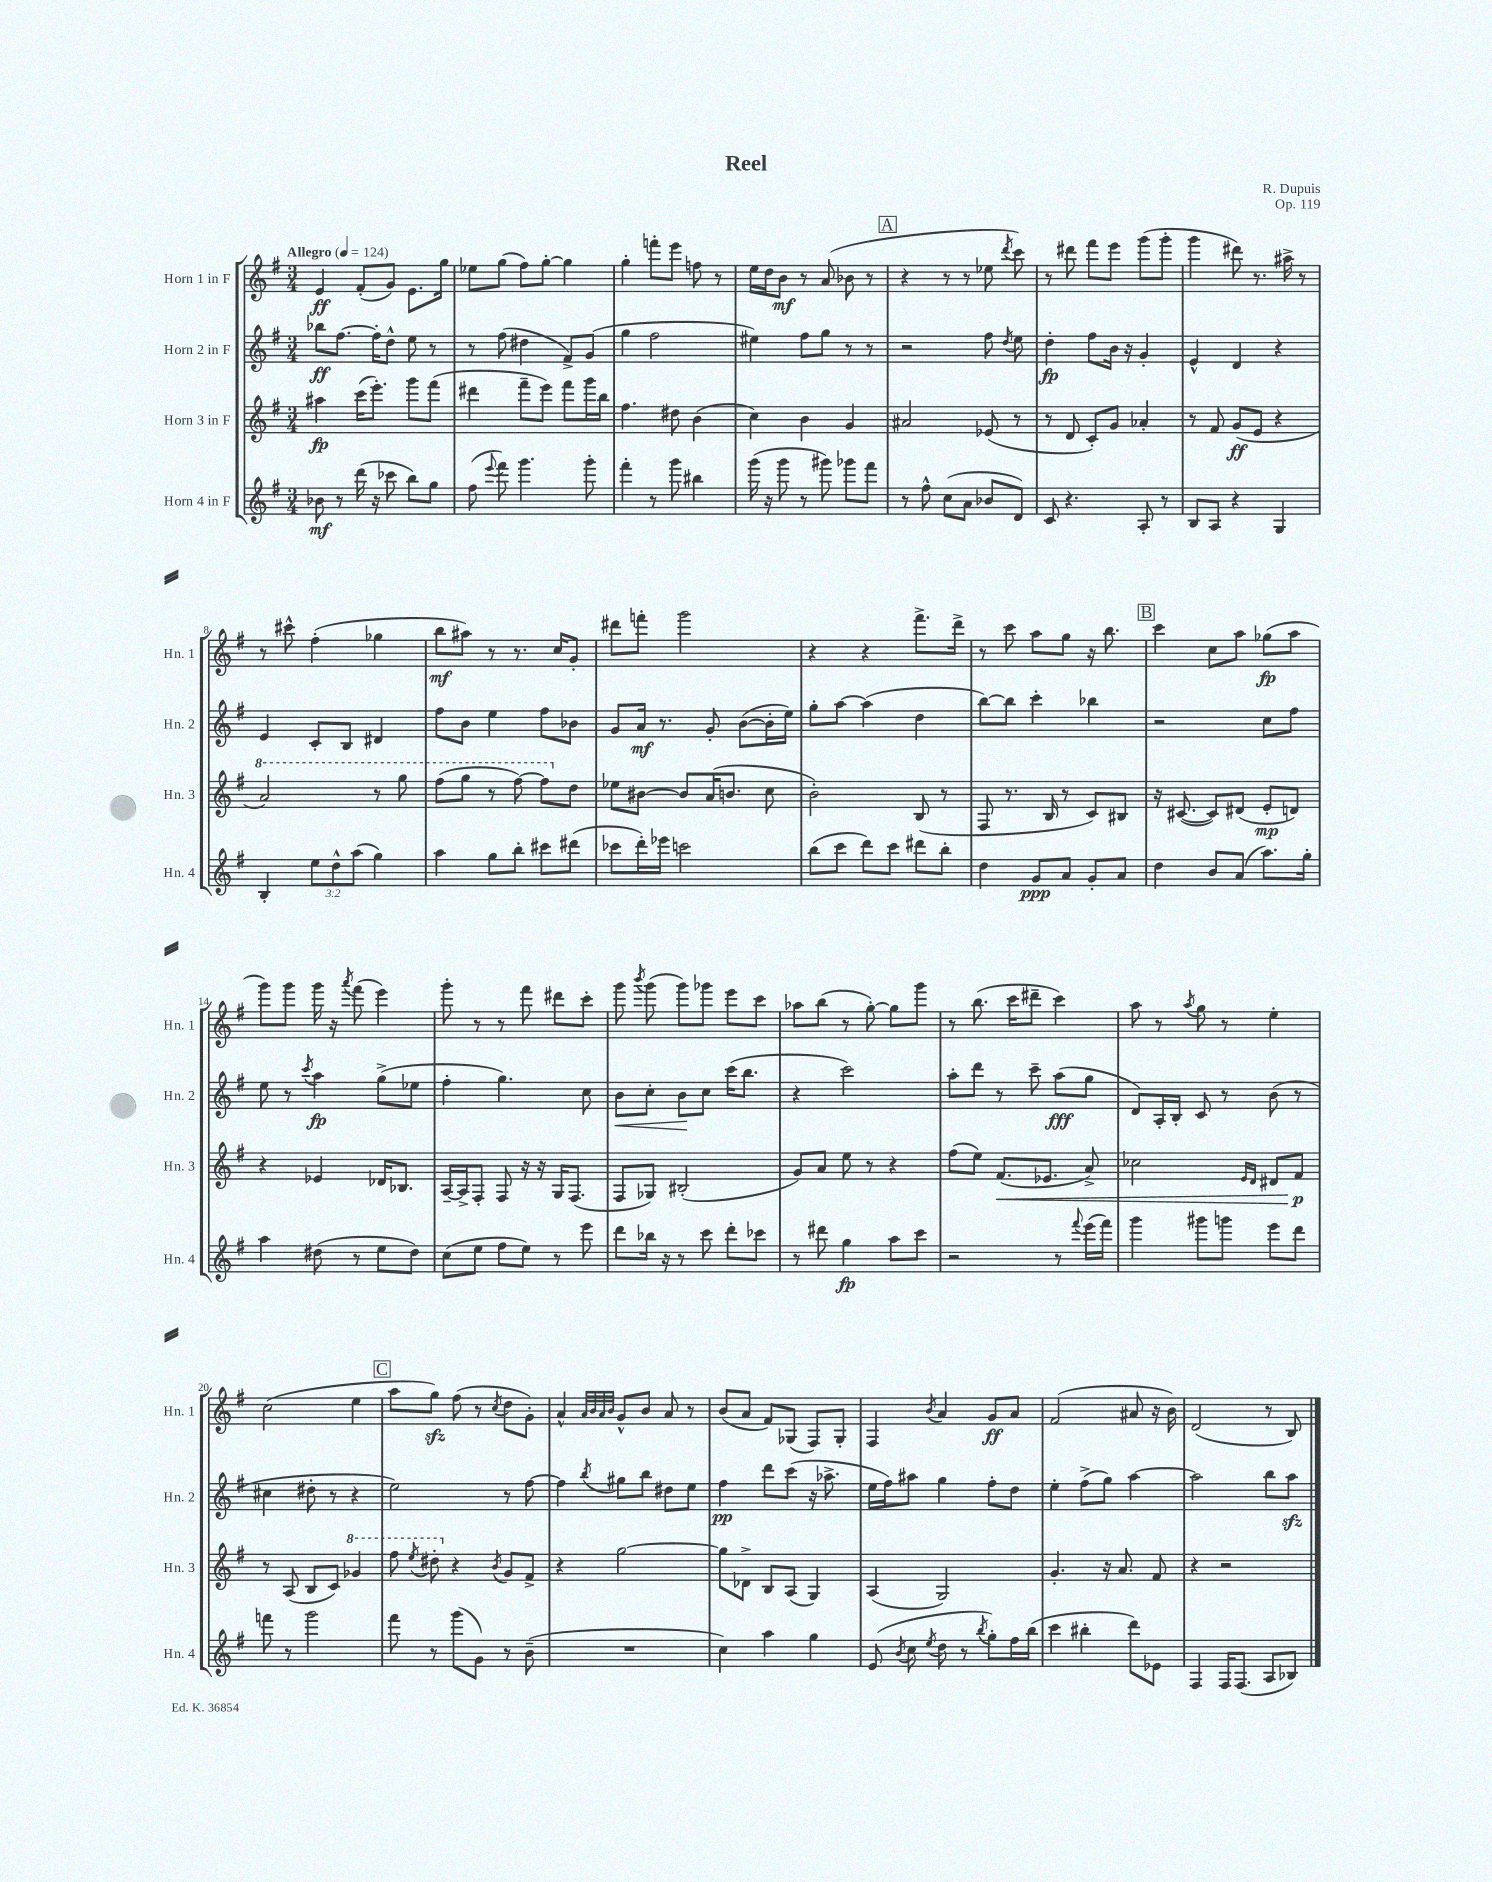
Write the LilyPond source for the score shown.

\header { title = "Reel" composer = "R. Dupuis" opus = "Op. 119" }
<<
\new StaffGroup <<
\new Staff = "s0" \with { instrumentName = "Horn 1 in F" shortInstrumentName = "Hn. 1" } {
    \clef treble \key g \major \numericTimeSignature \time 3/4 \tempo "Allegro" 4 = 124
    \autoBeamOff e'4\ff fis'8[-.( g'8]) e'8.[ g''16] |
    ees''8[ g''8]( fis''8[) g''8]~-. g''4 |
    g''4-. f'''8[-. e'''8] f''8 r8 |
    e''16[ d''16 b'8]\mf r8 a'8( bes'8 r8 |
    \mark \markup { \box "A" } r4 r8 r8 ees''8 \acciaccatura { d'''8 } c'''8) |
    r8 dis'''8 fis'''8[ e'''8] g'''8[( g'''8]-. |
    g'''4 dis'''8) r8. ais''16-> r8 |
    r8 cis'''8-^ fis''4-.( ges''4 |
    b''8[\mf ais''8]) r8 r8. c''16[ g'8]-. |
    dis'''8[ f'''8]-. g'''2 |
    r4 r4 fis'''8.[-> d'''16]-> |
    r8 c'''8 a''8[ g''8] r16 b''8. |
    \mark \markup { \box "B" } c'''4 c''8[ a''8] ges''8[\fp( a''8] |
    g'''8[) g'''8] g'''16 r16 \acciaccatura { a'''8 } fis'''8( e'''4) |
    g'''8-. r8 r8 fis'''8 dis'''8[ c'''8]-. |
    g'''8 \acciaccatura { b'''8 } g'''8( g'''8[) ges'''8] e'''8[ c'''8] |
    aes''8[ b''8]( r8 g''8~-.) g''8[ g'''8] |
    r8 b''8.( c'''16[ dis'''8]-- c'''4) |
    a''8 r8 \acciaccatura { a''8 } g''8 r8 e''4-. |
    c''2( e''4 |
    \mark \markup { \box "C" } a''8[ g''8]\sfz) fis''8( r8 \acciaccatura { c''8 } d''8[ g'8]-.) |
    a'4-^ \grace { a'32[ b'32 a'32 b'32] } g'8[-^ b'8] a'8 r8 |
    b'8[( a'8] fis'8[) ges8]( fis8[) ges8]-. |
    fis4 \acciaccatura { b'8 } a'4 g'8[\ff a'8] |
    fis'2( ais'8 r16 b'16) |
    d'2( r8 b8) \bar "|." |
}
\new Staff = "s1" \with { instrumentName = "Horn 2 in F" shortInstrumentName = "Hn. 2" } {
    \clef treble \key g \major \numericTimeSignature \time 3/4
    \autoBeamOff bes''8[\ff fis''8.]~ fis''16[-. d''8]-^ e''8 r8 |
    r8 fis''8( dis''4 fis'8[->) g'8]( |
    g''4 fis''2 |
    eis''4) fis''8[ g''8] r8 r8 |
    \mark \markup { \box "A" } r2 fis''8 \acciaccatura { d''8 } e''8 |
    d''4-.\fp fis''8[ b'16] r16 g'4-. |
    e'4-^ d'4 r4 |
    e'4 c'8[-. b8] dis'4 |
    fis''8[ b'8] e''4 fis''8[ bes'8] |
    g'8[ a'16]\mf r8. g'8-. b'8[~( b'16-. e''16]) |
    g''8[-. a''8]~ a''4( d''4 |
    b''8[~) b''8] c'''4-. bes''4 |
    \mark \markup { \box "B" } r2 c''8[ fis''8] |
    e''8 r8 \acciaccatura { c'''8 } a''4\fp g''8[->( ees''8] |
    fis''4-. g''4.) c''8 |
    b'8[\< c''8]-. b'8[\! c''8] c'''16[( b''8.] |
    r4 c'''2) |
    a''8[-. d'''8] r8 c'''8-- a''8[\fff( g''8] |
    d'8[) a16-. b16]-. c'8 r8 b'8( r8 |
    cis''4 dis''8-. r8 r4 |
    \mark \markup { \box "C" } e''2) r8 fis''8~ |
    fis''4 \acciaccatura { b''8 } gis''8[ b''8] dis''8[ e''8] |
    fis''4\pp d'''8[ c'''8]( r16 aes''8.-> |
    e''16[ fis''16) ais''8] g''4 fis''8[-. d''8] |
    e''4-. fis''8[->( g''8]) a''4~ |
    a''2 b''8[ a''8]\sfz \bar "|." |
}
\new Staff = "s2" \with { instrumentName = "Horn 3 in F" shortInstrumentName = "Hn. 3" } {
    \clef treble \key g \major \numericTimeSignature \time 3/4
    \autoBeamOff ais''4\fp c'''16[( e'''8.]-.) g'''8[ fis'''8]( |
    dis'''4 fis'''8[-- e'''8]) fis'''8[ g'''16 b''16] |
    fis''4. dis''8 b'4( |
    c''4) b'4 g'4 |
    \mark \markup { \box "A" } ais'2 ees'8( r8 |
    r8 d'8 c'8[-.) g'8] aes'4-. |
    r8 fis'8 g'8[\ff( e'8] r4 |
    \ottava #1 a''2) r8 g'''8 |
    fis'''8[( g'''8] r8 fis'''8~) fis'''8[ \ottava #0 d''8] |
    ees''8[ bis'8]~ bis'8[ a'16( b'8.] c''8 |
    b'2-.) b8( r8 |
    fis8 r8. b16 r8 c'8[) bis8] |
    \mark \markup { \box "B" } r16 cis'8.~( cis'8[) dis'8]( e'8[-.\mp d'8]) |
    r4 ees'4 des'16[ bes8.] |
    a16[~-- a16-> fis8]-. fis8 r16 r16 g16[ fis8.]( |
    fis8[ ges8]) bis2-.( |
    g'8[) a'8] e''8 r8 r4 |
    fis''8[( e''8]) fis'8.[\<( ees'8.] a'8->) |
    ces''2 \grace { e'16[ d'16] } dis'8[ fis'8]\p\! |
    r8 a8( b8[ c'8]) \ottava #1 ges''4 |
    \mark \markup { \box "C" } fis'''8 \acciaccatura { e'''8 } dis'''8-. \ottava #0 r4 \acciaccatura { b'8 } g'8[ fis'8]-> |
    r4 g''2~ |
    g''8[ des'8]-> b8[ a8]( g4) |
    a4( g2) |
    g'4.-. r16 a'8. fis'8 |
    r4 r2 \bar "|." |
}
\new Staff = "s3" \with { instrumentName = "Horn 4 in F" shortInstrumentName = "Hn. 4" } {
    \clef treble \key g \major \numericTimeSignature \time 3/4 \override Staff.TupletNumber.text = #tuplet-number::calc-fraction-text
    \autoBeamOff bes'8\mf r8 d'''16( r16 ces'''8 b''8[) g''8] |
    fis''8( \appoggiatura { e'''8 } fis'''8) g'''4. g'''8-. |
    fis'''4-. r8 g'''8 bis''4 |
    g'''16( r16 g'''8 r8 gis'''8) ges'''8[ fis'''8] |
    \mark \markup { \box "A" } r8 fis''8-^ c''8[( a'8] bes'8[ d'8]) |
    c'8 r4. a8-. r8 |
    b8[ a8] r4 g4 |
    b4-. \tuplet 3/2 { e''8[ d''8-^ a''8]( } g''4) |
    a''4 g''8[ b''8]-. cis'''8[ dis'''8]( |
    ces'''8[ d'''16-.) ees'''16] c'''2 |
    b''8[( c'''8] d'''8[) c'''8] dis'''8[ b''8]-. |
    d''4 g'8[\ppp a'8] g'8[-. a'8] |
    \mark \markup { \box "B" } d''4 b'8[ a'8]( a''8.[) g''16]-. |
    a''4 dis''8( r8 e''8[ dis''8]) |
    c''8[( e''8] fis''8[ e''8]) r8 e'''8 |
    d'''8[ bes''16] r16 r8 c'''8 d'''8[-. ces'''8] |
    r8 dis'''8 g''4\fp a''8[ c'''8] |
    r2 r8 \appoggiatura { fis'''8 } e'''16[( fis'''16]) |
    g'''4 gis'''8[ g'''8] e'''8[ d'''8] |
    f'''8 r8 g'''2 |
    \mark \markup { \box "C" } fis'''8 r8 g'''8[( g'8]) r8 b'8--( |
    R2. |
    c''4) a''4 g''4 |
    e'8( \acciaccatura { b'8 } c''8 \acciaccatura { e''8 } d''8 r8 \acciaccatura { b''8 } g''8[-.) fis''16 b''16]( |
    c'''4 bis''4-. d'''8[) ees'8] |
    fis4 fis16[ fis8.]( a8[ bes8]) \bar "|." |
}
>>
>>
